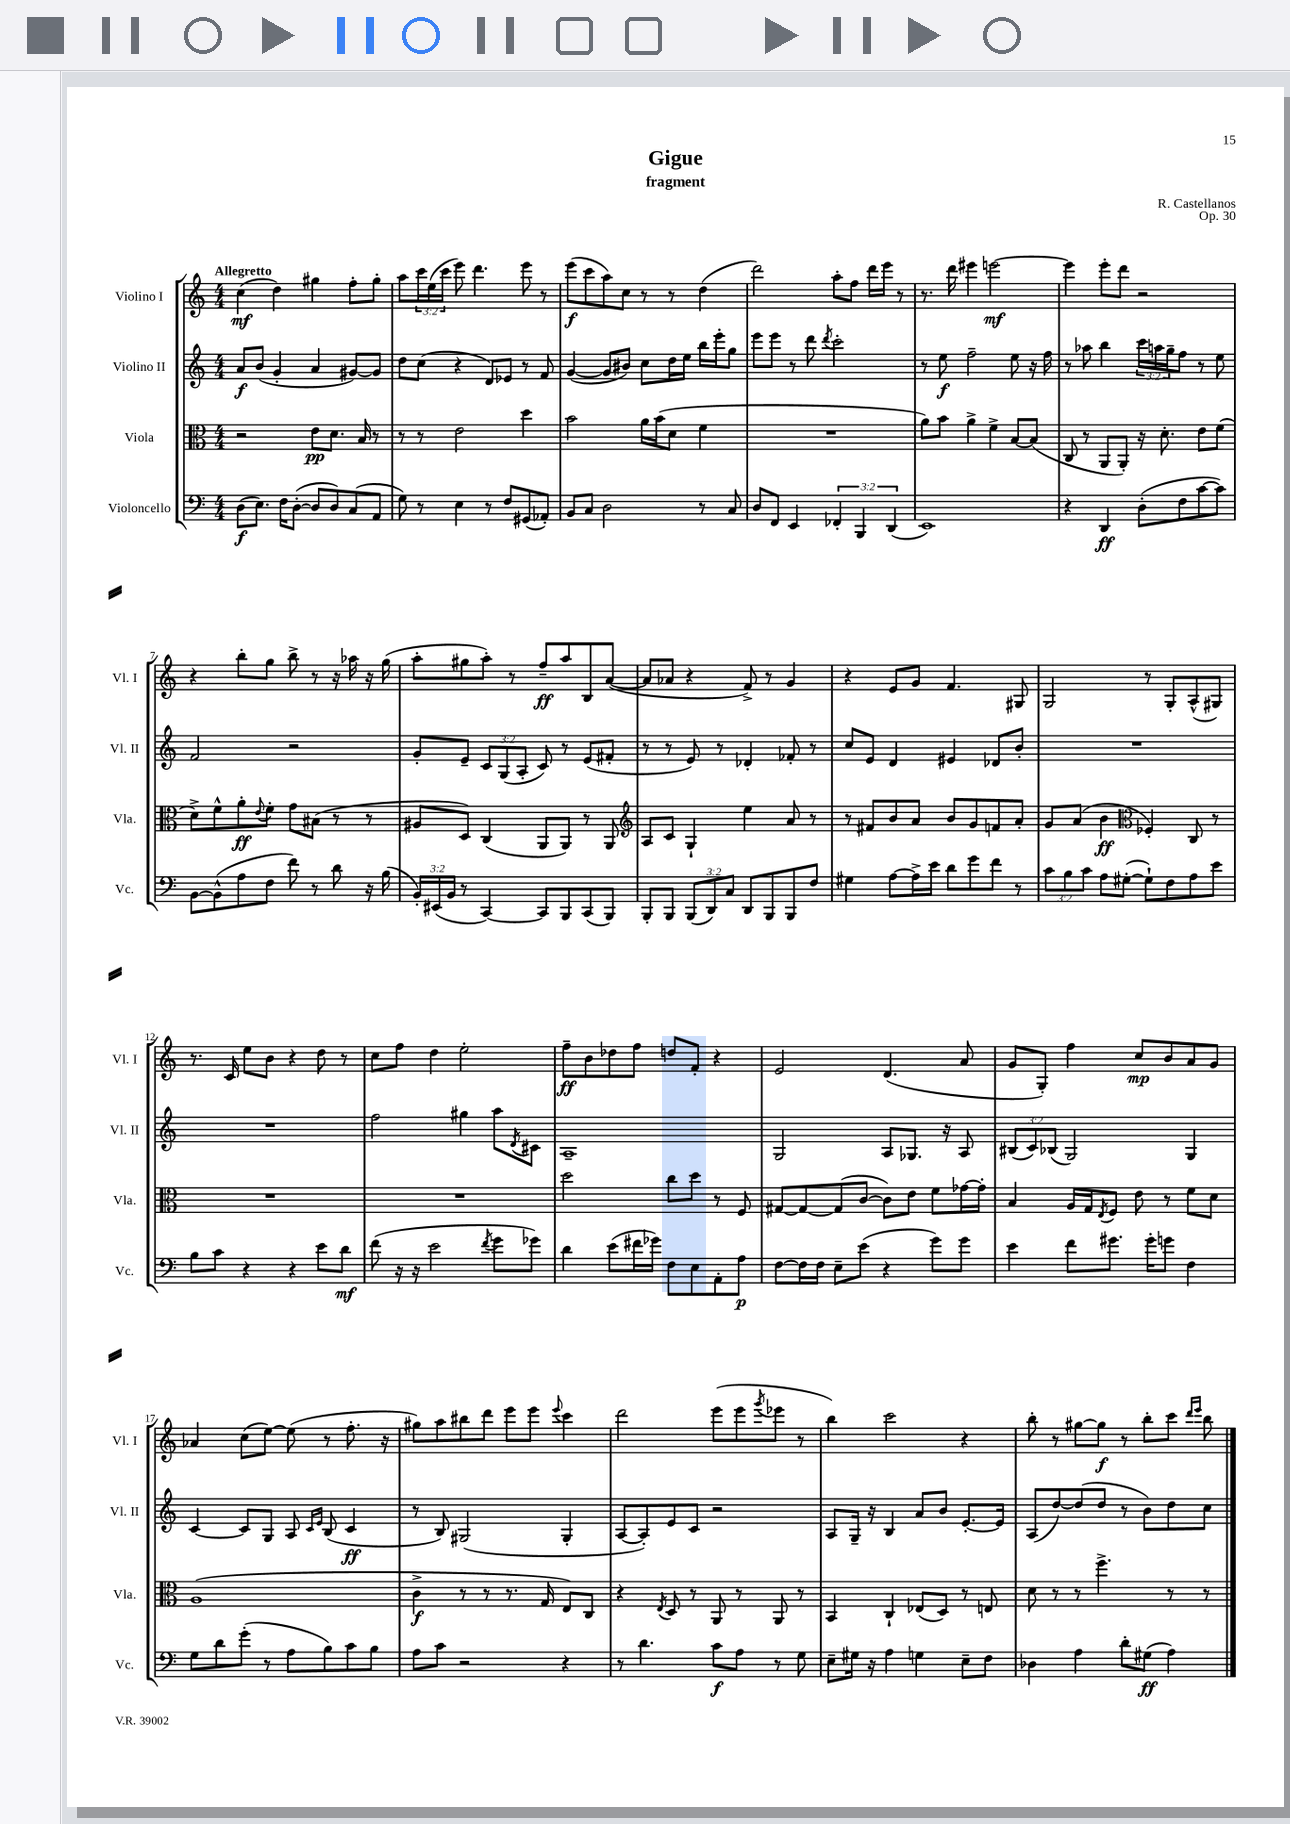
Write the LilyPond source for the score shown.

\header { title = "Gigue" composer = "R. Castellanos" subtitle = "fragment" opus = "Op. 30" }
<<
\new StaffGroup <<
\new Staff = "s0" \with { instrumentName = "Violino I" shortInstrumentName = "Vl. I" } {
    \clef treble \key c \major \numericTimeSignature \time 4/4 \override Staff.TupletNumber.text = #tuplet-number::calc-fraction-text \tempo "Allegretto"
    c''4\mf( d''4) gis''4 f''8-. gis''8-. |
    a''8 \tuplet 3/2 { c'''16 e''16( c'''16 } e'''8) d'''4. e'''8 r8 |
    e'''8\f( c'''8 a''8) c''8 r8 r8 d''4( |
    d'''2) a''8-. f''8 d'''16 e'''16 r8 |
    r8. d'''16 eis'''4 e'''2~\mf |
    e'''4 e'''8-. d'''8 r2 |
    r4 b''8-. g''8 b''8-> r8 r16 aes''16 r16 g''16( |
    a''8-. gis''8 a''8-.) r8 f''8--\ff a''8 b8 a'8~( |
    a'8 aes'8 r4 f'8->) r8 g'4 |
    r4 e'8 g'8 f'4. gis8 |
    g2 r8 g8-. a8-^( gis8) |
    r8. c'16 e''8 b'8 r4 d''8 r8 |
    c''8 f''8 d''4 e''2-. |
    f''8--\ff b'8 des''8 f''8 d''8 f'8-. r4 |
    e'2 d'4.( a'8 |
    g'8 g8-.) f''4 c''8\mp b'8 a'8 g'8 |
    aes'4 c''8( e''8~) e''8( r8 f''8.-. r16 |
    gis''8) a''8 bis''8 d'''8 e'''8 e'''8 \appoggiatura { e'''8 } c'''4 |
    d'''2 e'''8( e'''8 \acciaccatura { g'''8 } ees'''8 r8 |
    b''4) c'''2 r4 |
    b''8-. r8 gis''8~ gis''8\f r8 b''8-. c'''8 \grace { d'''16 e'''16 } b''8 \bar "|." |
}
\new Staff = "s1" \with { instrumentName = "Violino II" shortInstrumentName = "Vl. II" } {
    \clef treble \key c \major \numericTimeSignature \time 4/4 \override Staff.TupletNumber.text = #tuplet-number::calc-fraction-text
    a'8\f b'8( g'4-. a'4 gis'8~) gis'8 |
    d''8 c''8( r4 d'8) ees'8 r8 f'8 |
    g'4~( g'8 bis'8) c''8 d''16 e''16 b''16 e'''16-. g''8 |
    e'''8 e'''8 r8 d'''8 \acciaccatura { d'''8 } c'''2-. |
    r8 e''8\f f''2-- e''8 r16 f''16 |
    r8 aes''8 b''4 \tuplet 3/2 { c'''16 a''16 g''16-- } f''8 r8 e''8 |
    f'2 r2 |
    g'8-. e'8-- \tuplet 3/2 { c'8 g8( a8-. } c'8) r8 e'8( fis'8-. |
    r8 r8 e'8) r8 des'4-. fes'8-. r8 |
    c''8 e'8 d'4 eis'4 des'8 b'8-. |
    R1 |
    R1 |
    f''2 gis''4 a''8 \acciaccatura { d'8 } cis'8 |
    a1-- |
    g2 a8 ges8. r16 a8 |
    \tuplet 3/2 { bis8( c'8) bes8( } g2) g4 |
    c'4~ c'8 g8 a8 \grace { c'16 e'16 } b8( c'4\ff |
    r8 b8) gis2( gis4-. |
    a8~ a8-.) e'8 c'8 r2 |
    a8 g16-- r16 b4 a'8 b'8 e'8.~-. e'16 |
    a8( d''8~) d''8( d''8 r8 b'8) d''8 c''8 \bar "|." |
}
\new Staff = "s2" \with { instrumentName = "Viola" shortInstrumentName = "Vla." } {
    \clef alto \key c \major \numericTimeSignature \time 4/4
    r2 e'8\pp d'8. b16 r8 |
    r8 r8 e'2 d''4 |
    b'2 a'16 b'16( d'8 f'4 |
    R1 |
    a'8) b'8 a'4-> f'4-> b8~ b8( |
    c8 r8 a,8 a,8-.) r16 d'8.-. e'8 f'8( |
    d'8->) f'8-^ a'8-.\ff \appoggiatura { e'8 } f'8-. g'8 bis8( r8 r8 |
    ais8 d8) c4( a,8 a,8) r8 a,8 |
    \clef treble a8 c'8 g4-! e''4 a'8 r8 |
    r8 fis'8 b'8 a'8 b'8 g'8 f'8 a'8-. |
    g'8 a'8( b'4\ff \clef alto fes4-.) c8 r8 |
    R1 |
    R1 |
    d''2 c''8 d''8 r8 f8 |
    gis8~ gis8~ gis8( c'8~ c'8) e'8 f'8 ges'16~ ges'16-. |
    b4 a16 g16 \acciaccatura { e8 } f8 e'8 r8 f'8 d'8 |
    a1( |
    c'4->\f r8 r8 r8. g16 e8) c8 |
    r4 \acciaccatura { e8 } d8 r8 a,8 r8 a,8 r8 |
    b,4 c4-! ees8( d8) r8 e8 |
    d'8 r8 r8 f''4.-> r8 r8 \bar "|." |
}
\new Staff = "s3" \with { instrumentName = "Violoncello" shortInstrumentName = "Vc." } {
    \clef bass \key c \major \numericTimeSignature \time 4/4 \override Staff.TupletNumber.text = #tuplet-number::calc-fraction-text
    d8\f( e8.) f16 d8~-.( d8 d8) c8( a,8 |
    g8) r8 e4 r8 f8 gis,8( aes,8-.) |
    b,8 c8 d2 r8 c8 |
    d8 f,8 e,4 \tuplet 3/2 { fes,4-. b,,4 d,4( } |
    e,1) |
    r4 d,4\ff d8-.( f8 c'8~ c'8) |
    b,8~ b,8-^( a8 f8 f'8) r8 d'8 r16 b16( |
    \tuplet 3/2 { b,16-.) eis,16( b,16 } r8 c,4~) c,8 b,,8 c,8( b,,8) |
    b,,8-. b,,8 \tuplet 3/2 { b,,8( d,8) c8 } d,8 b,,8 b,,8 f8 |
    gis4 a8~ a16-> e'16 d'8 g'8 f'8 r8 |
    \tuplet 3/2 { c'8 b8 c'8 } a8 gis8~-.( gis8-!) f8 a8 e'8 |
    b8 c'8 r4 r4 e'8 d'8\mf |
    f'8( r16 r16 e'2 \acciaccatura { f'8 } g'8 ges'8) |
    d'4 e'8( fis'16 ges'16) f8 e8 a,8-. a8\p |
    f8~ f16 f16 e8-- e'8( r4 g'8) g'8 |
    e'4 f'8 gis'8. gis'16-. g'8 f4 |
    g8 d'8 g'8-.( r8 a8 b8) c'8 b8 |
    a8 c'8 r2 r4 |
    r8 d'4. c'8\f a8 r8 g8 |
    e8-- gis16 r16 a4 g4 e8-- f8 |
    des4 a4 d'8-. gis8\ff( a4) \bar "|." |
}
>>
>>
